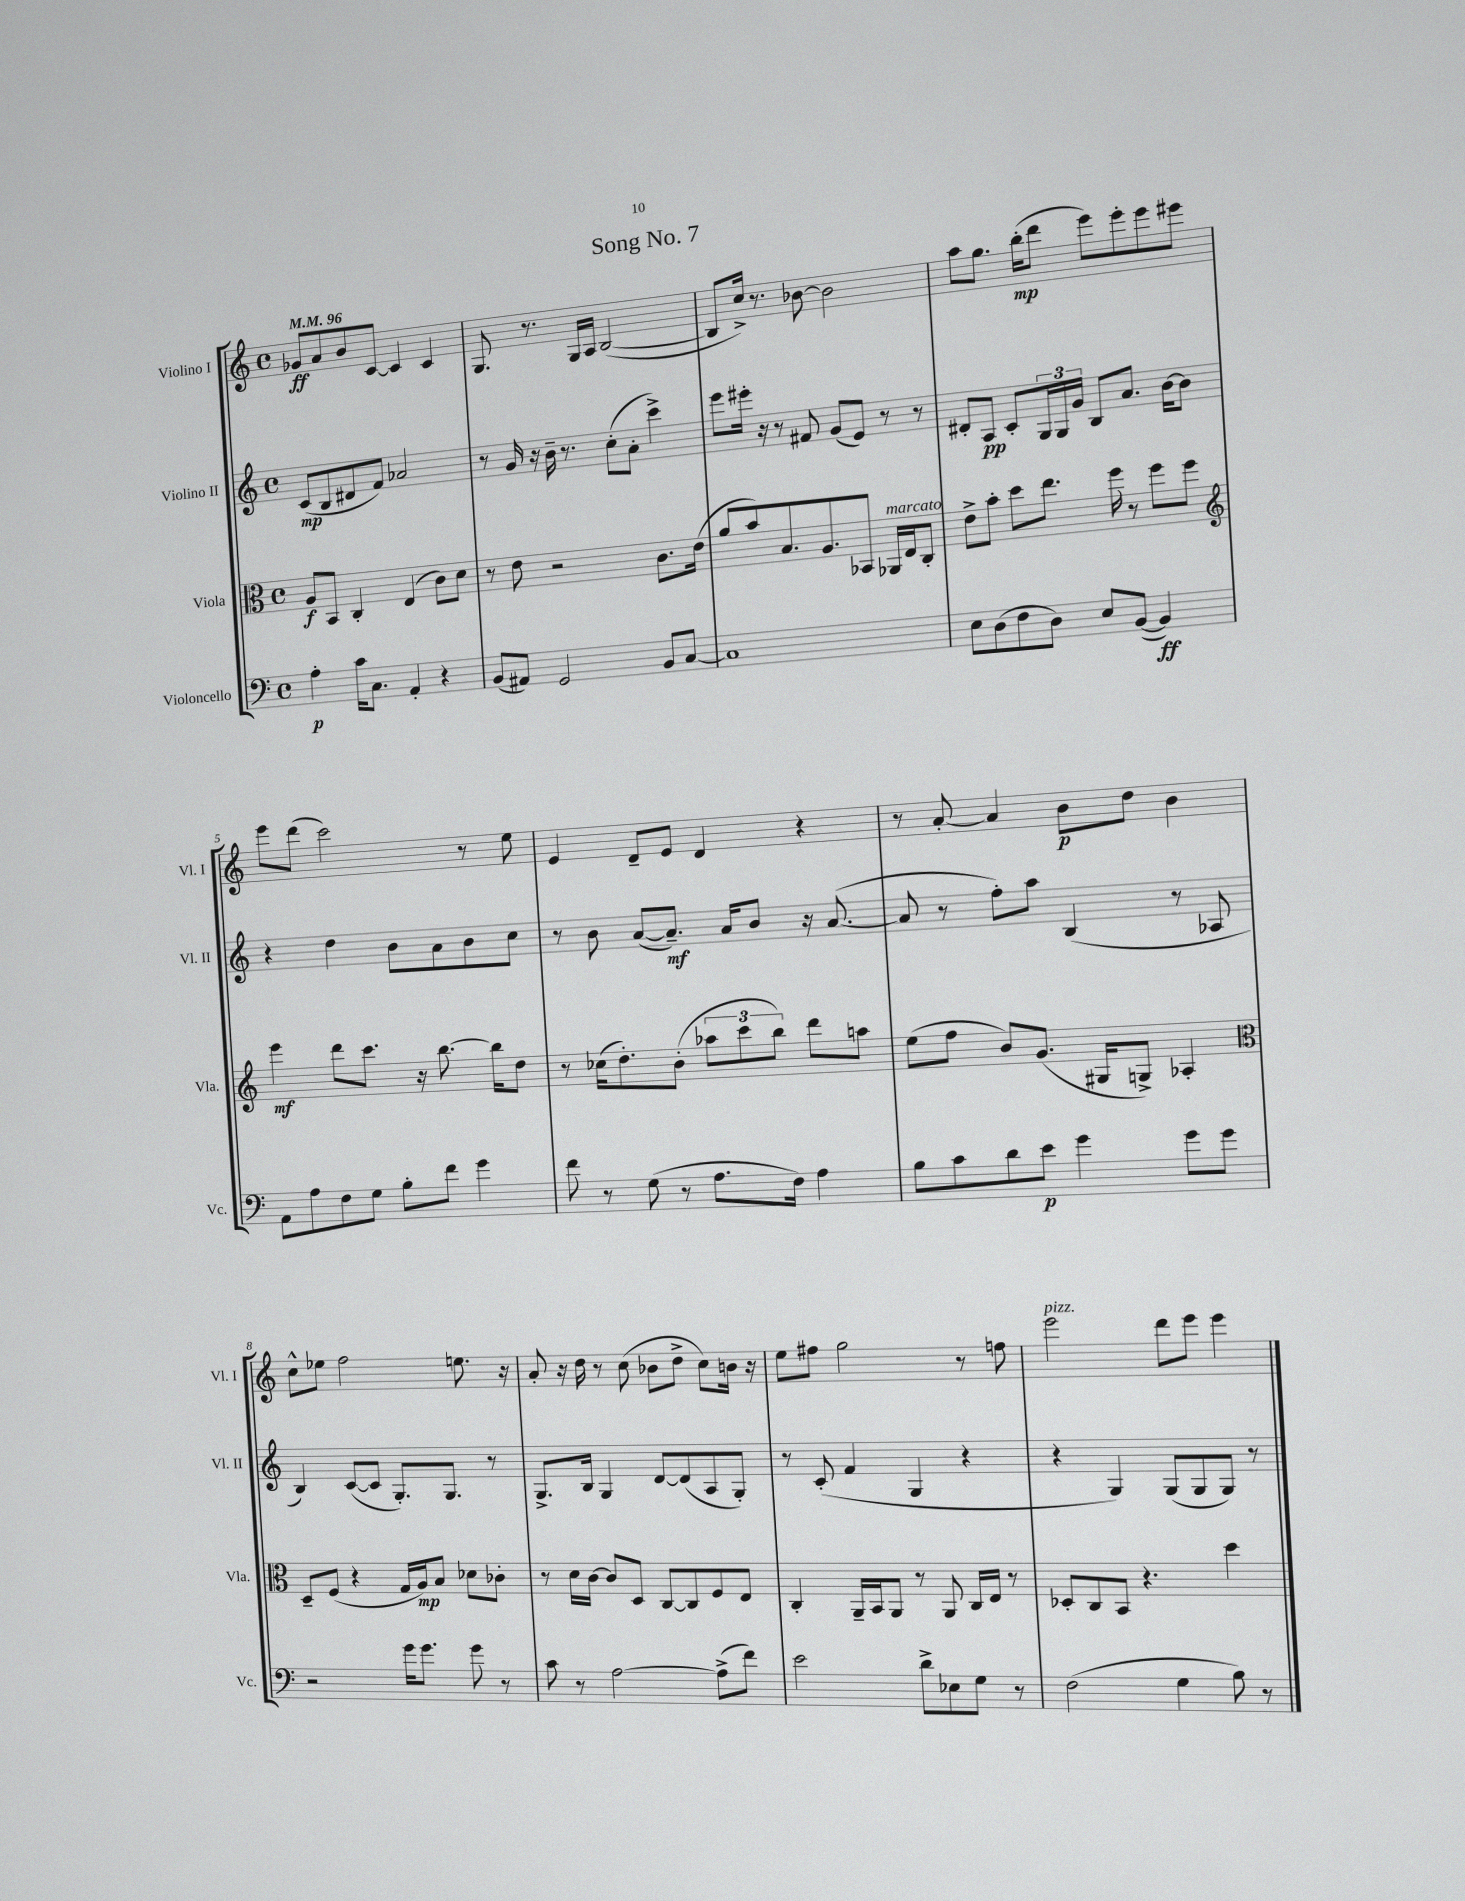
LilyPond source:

\header { title = "Song No. 7" }
<<
\new StaffGroup <<
\new Staff = "s0" \with { instrumentName = "Violino I" shortInstrumentName = "Vl. I" } {
    \clef treble \key c \major \defaultTimeSignature \time 4/4 \tempo 4 = 96
    ges'8\ff a'8 b'8 c'8~ c'4 c'4 |
    g8. r8. g16 a16 b2~( |
    b8 c''16->) r8. bes'8~ bes'2 |
    a''8 g''8. b''16-.\mp( d'''8 e'''8) e'''8-. e'''8 eis'''8 |
    e'''8 d'''8( c'''2) r8 e''8 |
    e'4 d'8-- e'8 d'4 r4 |
    r8 a'8~-. a'4 b'8\p d''8 b'4 |
    c''8-^ ees''8 f''2 e''8. r16 |
    a'8-. r16 d''16 r8 c''8( bes'8 d''8-> c''8) b'16 r16 |
    e''8 fis''8 g''2 r8 f''8 |
    e'''2^\markup { \italic "pizz." } d'''8 e'''8 e'''4 \bar "|." |
}
\new Staff = "s1" \with { instrumentName = "Violino II" shortInstrumentName = "Vl. II" } {
    \clef treble \key c \major \defaultTimeSignature \time 4/4
    c'8\mp( b8 dis'8 f'8) aes'2 |
    r8 g'16 r16 b'16-- r8. c''8-.( a'8-. c'''4->) |
    e'''8 eis'''16-. r16 r8 fis'8 g'8( e'8) r8 r8 |
    dis'8-. a8\pp c'8-. \tuplet 3/2 { g16 g16 g'16 } b8 a'8. b'16~ b'8 |
    r4 d''4 b'8 a'8 b'8 c''8 |
    r8 b'8 a'8~( a'8.--\mf) a'16 b'8 r16 a'8.~( |
    a'8 r8 f''8-.) a''8 b4( r8 aes8 |
    b4) c'8~( c'8 g8.-.) g8. r8 |
    g8.-> b16 g4 d'8~ d'8( a8 g8-.) |
    r8 c'8-.( f'4 g4 r4 |
    r4 g4) g8( g8 g8) r8 \bar "|." |
}
\new Staff = "s2" \with { instrumentName = "Viola" shortInstrumentName = "Vla." } {
    \clef alto \key c \major \defaultTimeSignature \time 4/4
    a8\f b,8 c4-. e4( c'8) d'8 |
    r8 e'8 r2 c'8. e'16( |
    a'8 b'8) b8. a8. bes,8 aes,16^\markup { \italic "marcato" } e16 c8-. |
    e'8-> b'8-. d''8 e''8. f''16 r8 f''8 f''8 |
    \clef treble e'''4\mf d'''8 c'''8. r16 b''8.~ b''16 d''8 |
    r8 ces''16( d''8.-.) b'8-.( \tuplet 3/2 { aes''8 c'''8 b''8) } d'''8 a''8 |
    e''8( f''8 b'8) g'8.( gis16 g8->) aes4-. |
    \clef alto d8-- f8( r4 g16 a16\mp) b8 des'8 ces'8-. |
    r8 d'16 c'16~ c'8 d8 c8~ c8 f8 e8 |
    c4-. a,16-- b,16 a,8 r8 a,8 c16 e16 r8 |
    des8-. c8 b,8 r4. d''4 \bar "|." |
}
\new Staff = "s3" \with { instrumentName = "Violoncello" shortInstrumentName = "Vc." } {
    \clef bass \key c \major \defaultTimeSignature \time 4/4
    a4-.\p c'16 c8. a,4-. r4 |
    b,8( ais,8) g,2 b,8 c8~ |
    c1 |
    e8 d8( f8 d8) e8 b,8~( b,4\ff) |
    a,8 a8 f8 g8 b8-. f'8 g'4 |
    f'8 r8 g8( r8 a8. f16) a4 |
    b8 c'8 d'8 e'8\p g'4 g'8 g'8 |
    r2 g'16 g'8. g'8 r8 |
    c'8 r8 a2~ a8->( f'8) |
    e'2 d'8-> ees8 g8 r8 |
    f2( g4 b8) r8 \bar "|." |
}
>>
>>
